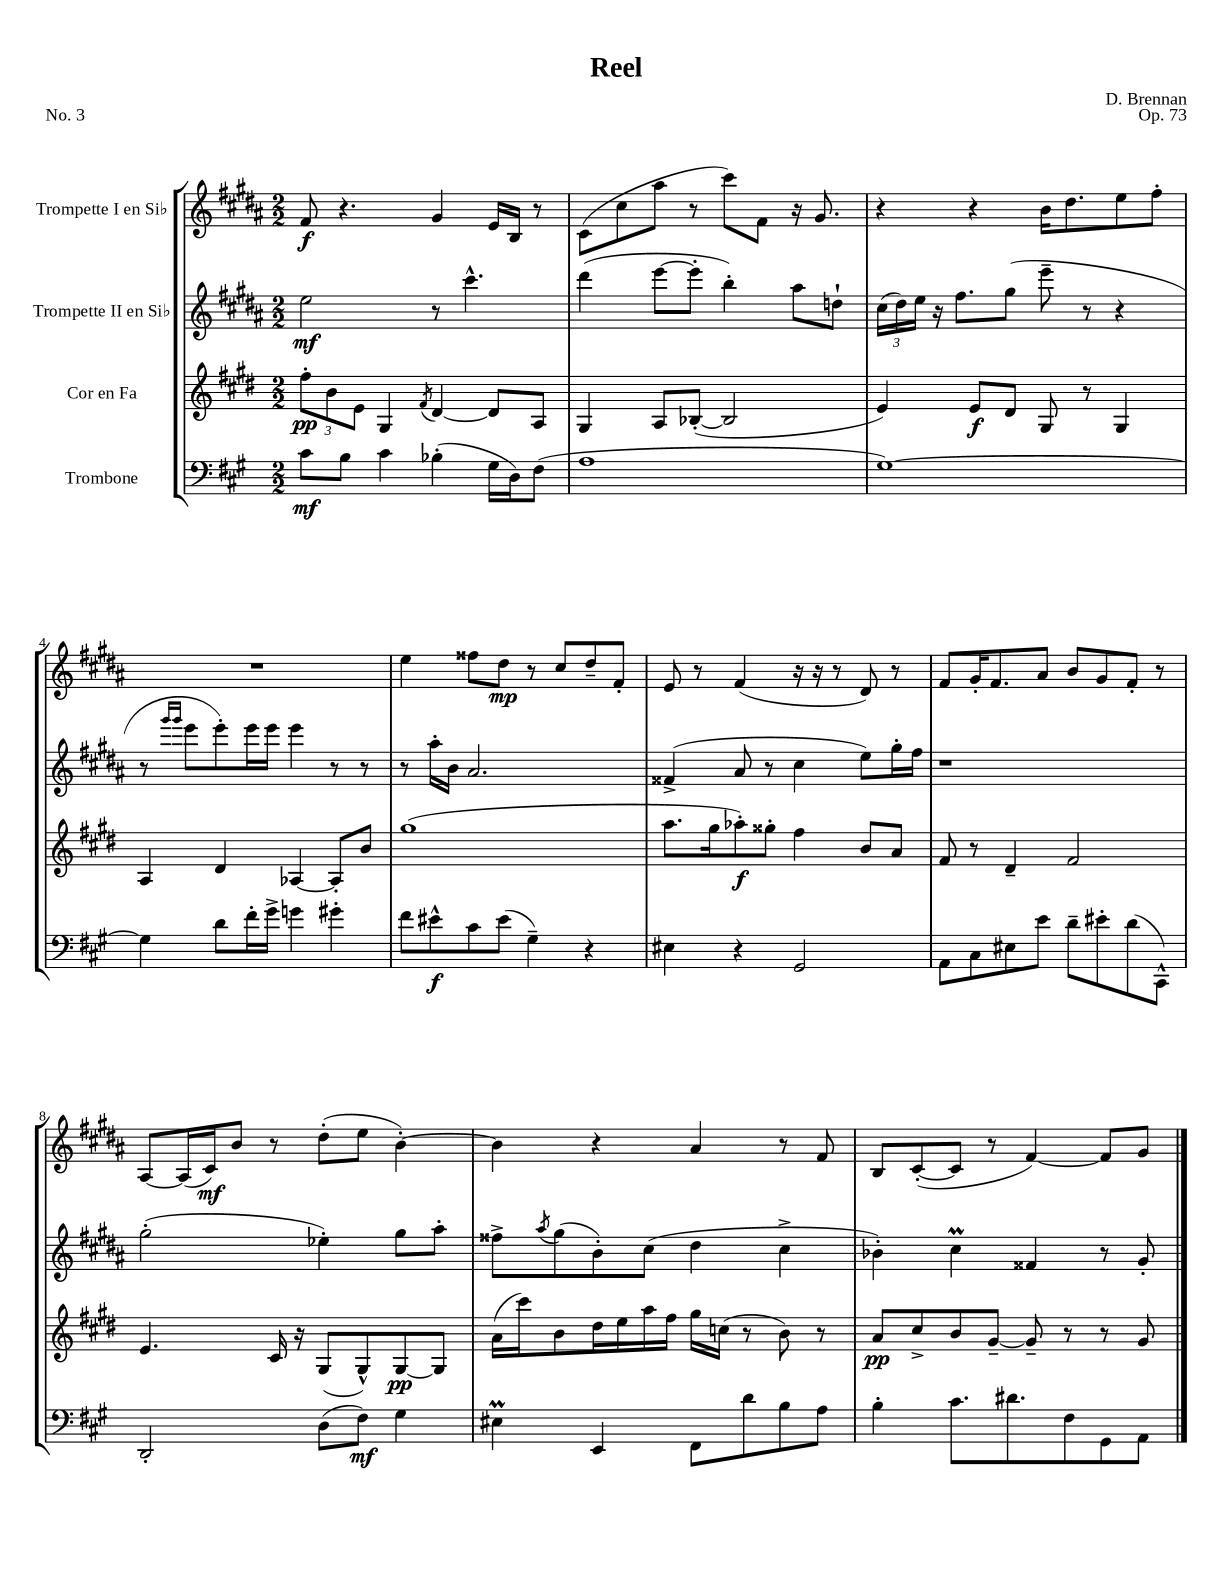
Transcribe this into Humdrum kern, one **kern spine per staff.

**kern	**kern	**kern	**kern
*staff4	*staff3	*staff2	*staff1
*clefF4	*clefG2	*clefG2	*clefG2
*k[f#c#g#]	*k[f#c#g#d#]	*k[f#c#g#d#a#]	*k[f#c#g#d#a#]
*M2/2	*M2/2	*M2/2	*M2/2
8c#\L	12ff#'\L	2ee\	8f#/
.	12b\	.	.
8B\J	.	.	4.r
.	12e\J	.	.
4c#\	4G#/	.	.
.	8qf#/	.	.
(4B-'\	[4d#/	8r	4g#/
.	.	4.ccc#^^\	.
16G#\LL	8d#/]L	.	16e/LL
16D\J)	.	.	16B/JJ
(8F#\J	8A/J	.	8r
=	=	=	=
1A	4G#/	(4ddd#\	(8c#\L
.	.	.	8cc#\
.	8A/L	[8eee\L	8aa#\J
.	([8B-'/J	8eee'\]J	8r
.	2B-/]	4bb'\)	8ccc#\L)
.	.	.	8f#\J
.	.	8aa#\L	16r
.	.	.	8.g#/
.	.	8dd`\J	.
=	=	=	=
[1G#)	4e/)	(24cc#\LL	4r
.	.	24dd#\)	.
.	.	24ee\JJ	.
.	.	16r	.
.	.	8.ff#\L	.
.	8e/L	.	4r
.	8d#/J	(8gg#\J	.
.	8G#/	8eee~\	16b\LK
.	.	.	8.dd#\
.	8r	8r	.
.	4G#/	4r	8ee\
.	.	.	8ff#'\J
=	=	=	=
4G#\]	4A/	8r	1r
.	.	16qqggg#/LL	.
.	.	16qqggg#/JJ	.
.	.	8eee\L	.
8d\L	4d#/	8eee'\)	.
16f#'\L	.	16eee\L	.
16g#^\JJ	.	16eee\JJ	.
4g\	[4A-/	4eee\	.
4g#'\	8A-'/]L	8r	.
.	8b/J	8r	.
=	=	=	=
8f#\L	(1gg#	8r	4ee\
8e#^^\	.	16aa#'\LL	.
.	.	16b\JJ	.
8c#\	.	2.a#/	8ff##\L
(8e#\J	.	.	8dd#\J
4G#~\)	.	.	8r
.	.	.	8cc#/L
4r	.	.	8dd#~/
.	.	.	8f#'/J
=	=	=	=
4E#\	8.aa\L	(4f##^/	8e/
.	.	.	8r
.	16gg#\k	.	.
4r	8aa-'\)	8a#/	(4f#/
.	8gg##'\J	8r	.
2GG#/	4ff#\	4cc#\	16r
.	.	.	16r
.	.	.	8r
.	8b/L	8ee\L)	8d#/)
.	8a/J	16gg#'\L	8r
.	.	16ff#\JJ	.
=	=	=	=
8AA\L	8f#/	1r	8f#/L
8C#\	8r	.	16g#'/K
.	.	.	8.f#/
8E#\	4d#~/	.	.
8e\J	.	.	8a#/J
8d~\L	2f#/	.	8b/L
8e#'\	.	.	8g#/
(8d\	.	.	8f#'/J
8CC#^^\J)	.	.	8r
=	=	=	=
2DD'/	4.e/	(2gg#'\	[8A#/L
.	.	.	(16A#/]L
.	.	.	16c#/J)
.	.	.	8b/J
.	16c#/	.	8r
.	16r	.	.
(8D\L	(8G#/L	4ee-'\)	(8dd#'\L
8F#\J)	8G#^^/)	.	8ee\J
4G#\	[8G#/	8gg#\L	[4b'\)
.	8G#/]J	8aa#'\J	.
=	=	=	=
4E#\	(16a\LL	8ff##^\L	4b\]
.	16ccc#\J)	.	.
.	.	8qaa#/	.
.	8b\	(8gg#\	.
4EE/	16dd#\L	8b'\)	4r
.	16ee\	.	.
.	16aa\	(8cc#\J	.
.	16ff#\JJ	.	.
8FF#\L	16gg#\LL	4dd#\	4a#/
.	(16cc\JJ	.	.
8d\	8r	.	.
8B\	8b\)	4cc#^\	8r
8A\J	8r	.	8f#/
=	=	=	=
4B'\	8a/L	4b-'\)	8B/L
.	8cc#^/	.	([8c#'/
8.c#\L	8b/	4cc#\	8c#/]J
.	[8g#~/J	.	8r
8.d#\	.	.	.
.	8g#~/]	4f##/	[4f#/)
8F#\	8r	.	.
8GG#\	8r	8r	8f#/]L
8AA\J	8g#/	8g#'/	8g#/J
==	==	==	==
*-	*-	*-	*-
